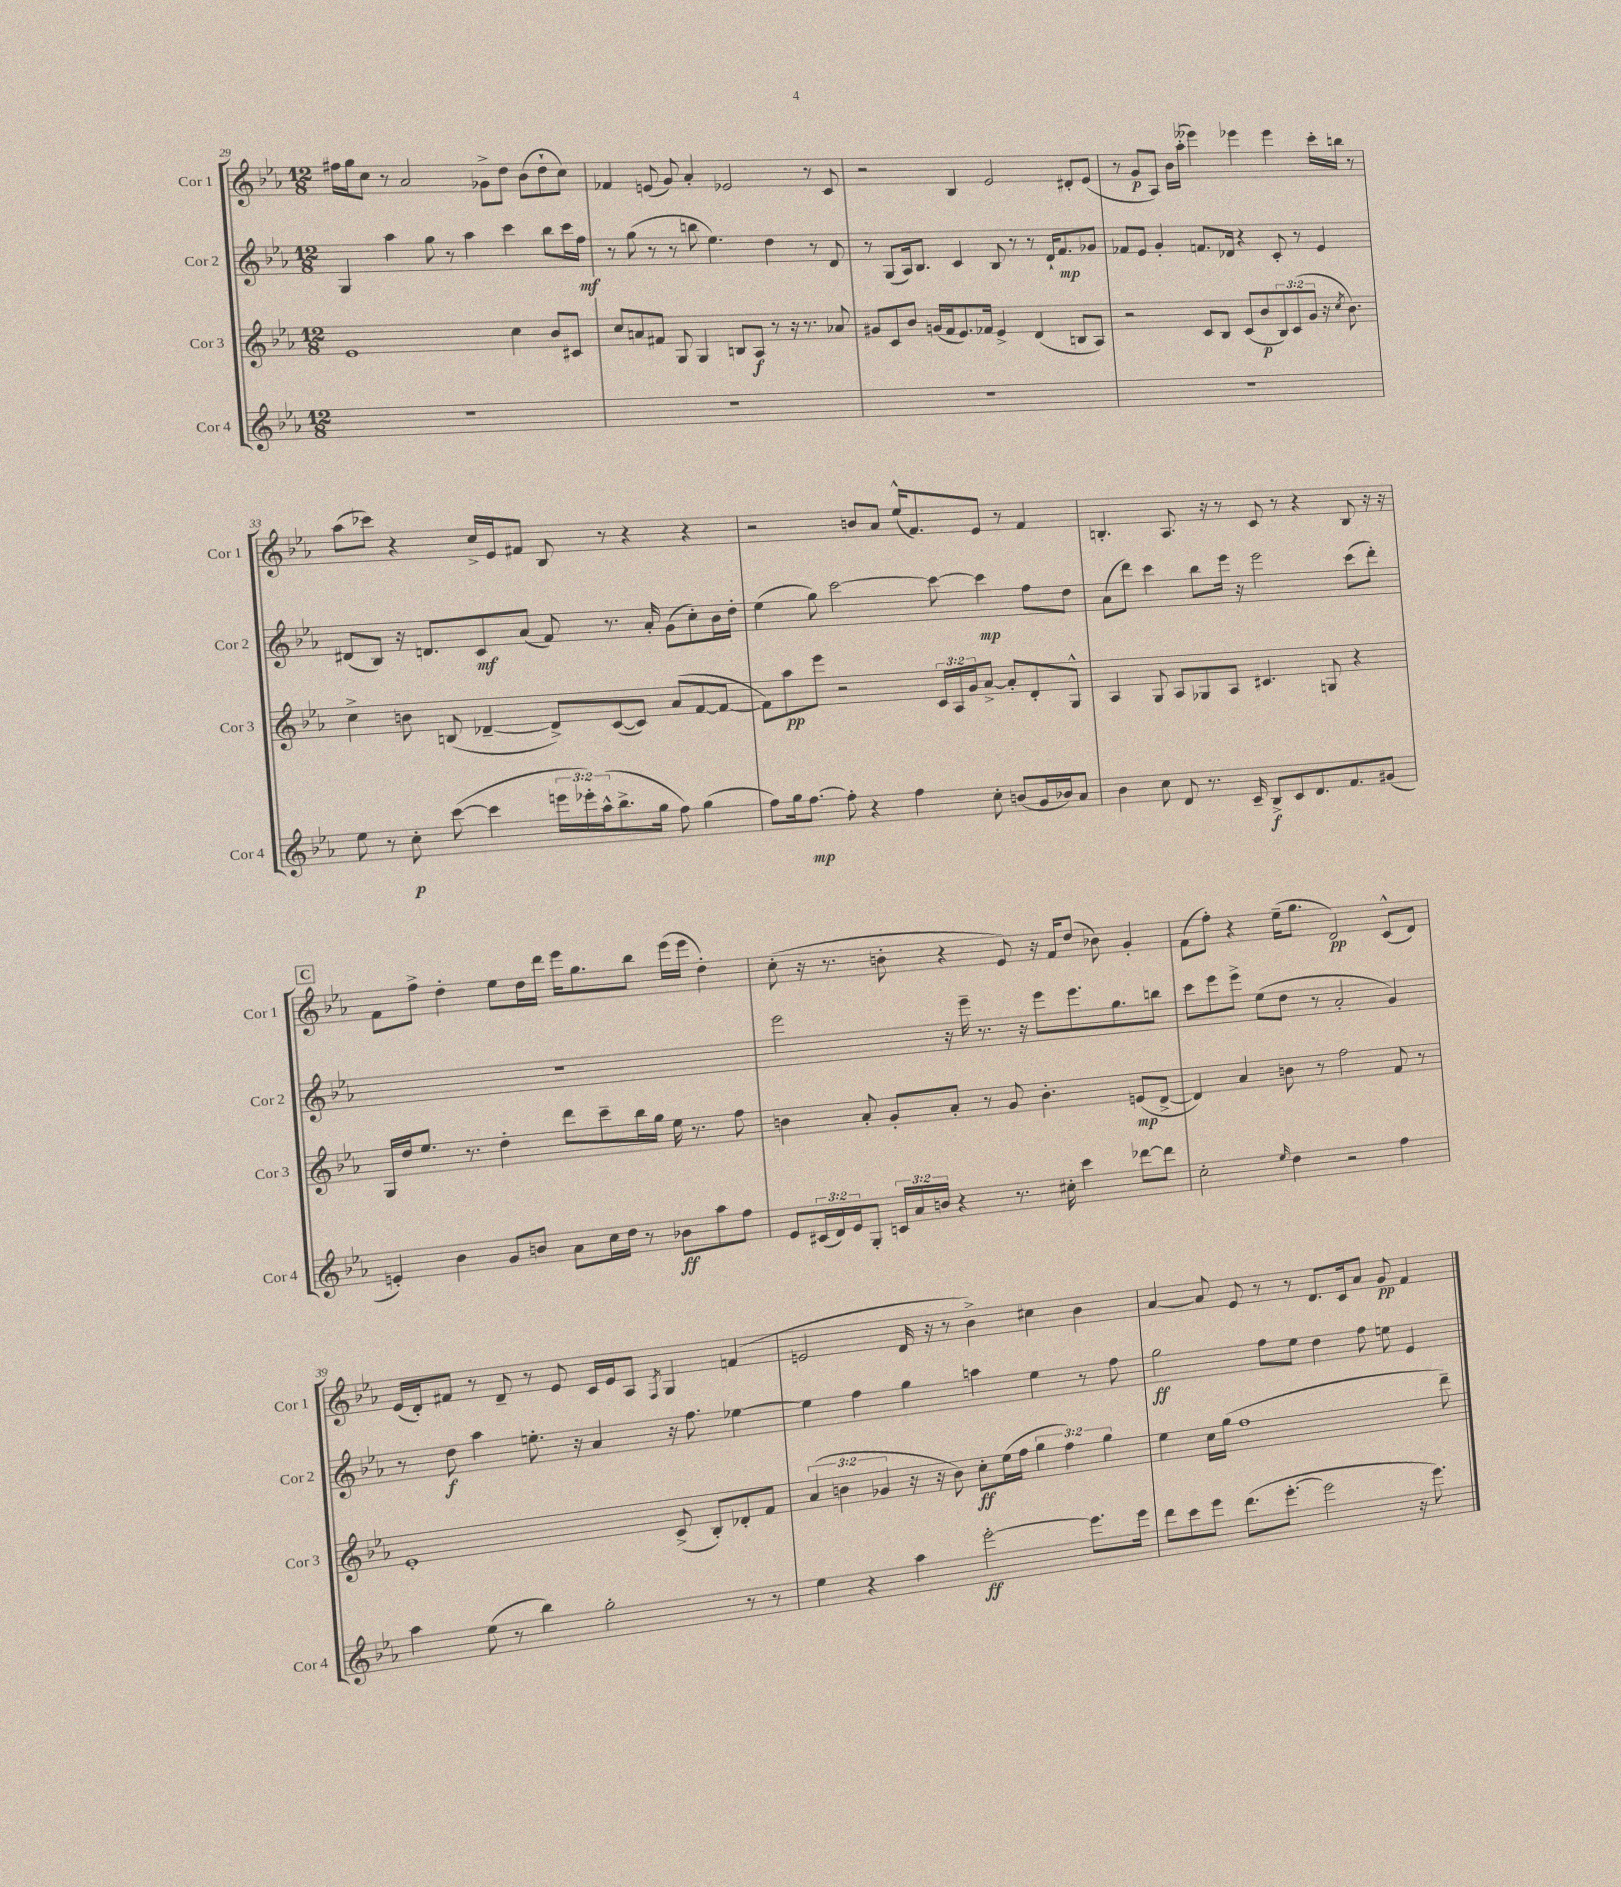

**kern	**dynam	**kern	**dynam	**kern	**dynam	**kern	**dynam
*part4	*part4	*part3	*part3	*part2	*part2	*part1	*part1
*staff4	*staff4	*staff3	*staff3	*staff2	*staff2	*staff1	*staff1
*I"Cor 4	*	*I"Cor 3	*	*I"Cor 2	*	*I"Cor 1	*
*I'Cor 4	*	*I'Cor 3	*	*I'Cor 2	*	*I'Cor 1	*
*clefG2	*	*clefG2	*	*clefG2	*	*clefG2	*
*k[b-e-a-]	*	*k[b-e-a-]	*	*k[b-e-a-]	*	*k[b-e-a-]	*
*M12/8	*	*M12/8	*	*M12/8	*	*M12/8	*
=29	=29	=29	=29	=29	=29	=29	=29
1.r	.	1e-	.	4G/	.	16ff#X\LL	.
.	.	.	.	.	.	16gg\J	.
.	.	.	.	.	.	8cc\J	.
.	.	.	.	4aa-\	.	8r	.
.	.	.	.	.	.	2a-/	.
.	.	.	.	8gg\	.	.	.
.	.	.	.	8r	.	.	.
.	.	.	.	4aa-\	.	.	.
.	.	.	.	.	.	8g-X^\L	.
.	.	4cc\	.	4ccc\	.	8dd\J	.
.	.	.	.	.	.	(8b-\L	.
.	.	8b-/L	.	8bb-\L	.	8dd`\	.
.	.	8c#X/J	.	16ccc\L	.	8cc\J)	.
.	.	.	.	16ff\JJ	mf	.	.
=30	=30	=30	=30	=30	=30	=30	=30
1.r	.	8cc/L	.	8r	.	4f-X/	.
.	.	8an/	.	(8gg\	.	.	.
.	.	8f#X/J	.	8r	.	(8en/	.
.	.	8G/	.	8r	.	8g/)	.
.	.	4G/	.	8bbn\	.	4a-'/	.
.	.	.	.	4.ee-\)	.	.	.
.	.	8Bn/L	.	.	.	2e-X/	.
.	.	8A-/J	f	.	.	.	.
.	.	8r	.	4dd\	.	.	.
.	.	16r	.	.	.	.	.
.	.	8.r	.	.	.	.	.
.	.	.	.	8r	.	8r	.
.	.	8a-X/	.	8d/	.	8c/	.
=31	=31	=31	=31	=31	=31	=31	=31
1.r	.	8g#X/L	.	8r	.	2r	.
.	.	8c/	.	(8G/L	.	.	.
.	.	8b-/J	.	16A-/k)	.	.	.
.	.	.	.	8.B-/J	.	.	.
.	.	(16gn/LL	.	.	.	.	.
.	.	16f/J	.	.	.	.	.
.	.	8.e-/)	.	4c/	.	4B-/	.
.	.	16f-X/Jk	.	.	.	.	.
.	.	4e-^/	.	8B-/	.	2e-/	.
.	.	.	.	8r	.	.	.
.	.	(4d/	.	8r	.	.	.
.	.	.	.	16d`/KL	.	.	.
.	.	.	.	8.f/	mp	.	.
.	.	8Bn/L	.	.	.	8d#X'/L	.
.	.	8A-/J)	.	8g-X/J	.	(8e-/J	.
=32	=32	=32	=32	=32	=32	=32	=32
1.r	.	2r	.	8f-X/L	.	8r	.
.	.	.	.	8e-/J	.	8g/L	p
.	.	.	.	4g'/	.	8A-/J)	.
.	.	.	.	.	.	16b-\LL	.
.	.	.	.	.	.	(16aa-'\JJ	.
.	.	8c/L	.	8.fn/L	.	4eee--X\)	.
.	.	8B-/J	.	.	.	.	.
.	.	.	.	16d-X/Jk	.	.	.
.	.	(8c/L	.	4r	.	4eee-X\	.
.	.	8b-/	p	.	.	.	.
.	.	12B-/)	.	8c'/	.	4eee-\	.
.	.	(12c/	.	.	.	.	.
.	.	.	.	8r	.	.	.
.	.	12g/J	.	.	.	.	.
.	.	16r	.	4e-/	.	16ccc'\LL	.
.	.	8qcc/	.	.	.	.	.
.	.	8.b-\)	.	.	.	16bbn\JJ	.
.	.	.	.	.	.	8r	.
!!LO:LB:g=z
=33	=33	=33	=33	=33	=33	=33	=33
8ee-\	.	4cc^\	.	(8d#X/L	.	(8aa-\L	.
8r	.	.	.	8B-/J)	.	8ccc-X\J)	.
8cc'\	p	8bn\	.	16r	.	4r	.
.	.	.	.	8.dn/L	.	.	.
([8ccc\	.	(8Bn/	.	.	.	.	.
4ccc\]	.	[4d-X~/	.	8c/	mf	16cc^/LL	.
.	.	.	.	.	.	16e-/J	.
.	.	.	.	(8a-/J	.	8f#X/J	.
24eeen\LL	.	8d-^/L])	.	8f/)	.	8B-/	.
24eee-X'\)	.	.	.	.	.	.	.
(24aa-^^\J	.	.	.	.	.	.	.
8.bb-^\	.	([8c/	.	8.r	.	8r	.
.	.	8c/J])	.	.	.	4r	.
16gg\Jk	.	.	.	16a-'/	.	.	.
8ff\)	.	(8a-/L	.	(8g\L	.	.	.
(4gg\	.	[8f/	.	8cc'\)	.	4r	.
.	.	8f/J_	.	16b-\L	.	.	.
.	.	.	.	16dd'\JJ	.	.	.
=34	=34	=34	=34	=34	=34	=34	=34
8ff\L)	.	8f\L])	.	(4ee-\	.	2r	.
16gg\k	.	8aa-\	pp	.	.	.	.
[8.ff\J	mp	.	.	.	.	.	.
.	.	8eee-\J	.	8gg\)	.	.	.
8ff'\]	.	2r	.	[2ccc\	.	.	.
4r	.	.	.	.	.	8bn/L	.
.	.	.	.	.	.	8a-/J	.
4ff\	.	.	.	.	.	(16ee-^^/KL	.
.	.	.	.	.	.	8.f/)	.
.	.	24c/LL	.	8ccc\_	.	.	.
.	.	24A-/	.	.	.	.	.
.	.	24g/J	.	.	.	.	.
8cc'\	.	[8a-^/J	.	4ccc\]	mp	8e-/J	.
(8bn/L	.	8a-'/L]	.	.	.	8r	.
16g/L	.	8d'/	.	8ff\L	.	4f/	.
16b-X/J)	.	.	.	.	.	.	.
8a-/J	.	8G^^/J	.	8dd\J	.	.	.
=35	=35	=35	=35	=35	=35	=35	=35
4b-\	.	4A-/	.	(8a-\L	.	4.Bn'/	.
.	.	.	.	8ddd\J)	.	.	.
8cc\	.	8G/	.	4ccc\	.	.	.
8d/	.	8A-/L	.	.	.	8.A-/	.
8.r	.	8G-X/	.	8bb-\L	.	.	.
.	.	.	.	.	.	16r	.
.	.	8A-/J	.	16eee-\Jk	.	8r	.
16c~/	.	.	.	16r	.	.	.
8B-^/L	f	4.c#X/	.	2eee-\	.	8c/	.
8c/	.	.	.	.	.	8r	.
8.d/	.	.	.	.	.	4r	.
.	.	8Gn/	.	.	.	.	.
8.f/	.	.	.	.	.	.	.
.	.	4r	.	(8ccc\L	.	8B/	.
(8g#X/J	.	.	.	8ddd'\J)	.	16r	.
.	.	.	.	.	.	16r	.
!!LO:LB:g=z
!!LO:REH:place=s1:t=C
=36	=36	=36	=36	=36	=36	=36	=36
4en'/)	.	16G/LL	.	1.r	.	8f\L	.
.	.	16dd/J	.	.	.	.	.
.	.	8.ee-/J	.	.	.	8ff^\J	.
4b-\	.	.	.	.	.	4dd'\	.
.	.	8.r	.	.	.	.	.
8g/L	.	4dd'\	.	.	.	8ee-\L	.
8bn/J	.	.	.	.	.	16dd\L	.
.	.	.	.	.	.	16ddd\JJ	.
8a-\L	.	8ddd\L	.	.	.	16eee-\KL	.
.	.	.	.	.	.	8.gg\	.
16cc\L	.	8ccc~\	.	.	.	.	.
16dd\JJ	.	.	.	.	.	.	.
8r	.	16bb-\L	.	.	.	8bb-\J	.
.	.	16gg\JJ	.	.	.	.	.
8b-X\L	ff	16ee-\	.	.	.	(16eee-\LL	.
.	.	8.r	.	.	.	16eee-\JJ	.
8aa-\	.	.	.	.	.	4dd'\)	.
8ff\J	.	8ff\	.	.	.	.	.
=37	=37	=37	=37	=37	=37	=37	=37
8e-/L	.	4bn\	.	2eee-\	.	(8cc'\	.
(24c#X/L	.	.	.	.	.	16r	.
24d/)	.	.	.	.	.	.	.
.	.	.	.	.	.	8.r	.
24e-/J	.	.	.	.	.	.	.
8G'/J	.	8a-'/	.	.	.	.	.
24cn/LL	.	8g'/L	.	.	.	8bn'\	.
24a-/	.	.	.	.	.	.	.
24bn/JJ	.	.	.	.	.	.	.
4r	.	8a-'/J	.	16r	.	4r	.
.	.	.	.	16eee-~\	.	.	.
.	.	8r	.	8.r	.	.	.
8.r	.	8g/	.	.	.	8e-/)	.
.	.	.	.	16r	.	.	.
.	.	4.b'\	.	8eee-\L	.	16r	.
16cc#X'\	.	.	.	.	.	16f/KL	.
4ccc\	.	.	.	8.eee-\	.	(8dd/J	.
.	.	.	.	.	.	8b-X\)	.
.	.	.	.	8.gg\	.	.	.
[8ddd-X\L	.	(8en/L	mp	.	.	4g'/	.
8ddd-\J]	.	[8d^/J	.	8bbn\J	.	.	.
=38	=38	=38	=38	=38	=38	=38	=38
2cc'\	.	4d/])	.	8ccc\L	.	(8f\L	.
.	.	.	.	8eee-\	.	8ff'\J)	.
.	.	4a-/	.	8eee-^\J	.	4r	.
.	.	.	.	(8ee-\L	.	.	.
16qqee-/	.	.	.	.	.	.	.
4dd\	.	8bn\	.	8dd\J	.	(16ee-~\KL	.
.	.	.	.	.	.	8.gg\J	.
.	.	8r	.	8r	.	.	.
2r	.	2ff\	.	2a-'/	.	2d/)	pp
4ff\	.	8f/	.	4g/)	.	(8c^^/L	.
.	.	8r	.	.	.	8d/J)	.
!!LO:LB:g=z
=39	=39	=39	=39	=39	=39	=39	=39
4aa-\	.	1e-'	.	8r	.	(16e-/LL	.
.	.	.	.	.	.	16d'/J)	.
.	.	.	.	8dd\	f	8f#X/J	.
(8ee-\	.	.	.	4aa-\	.	8r	.
8r	.	.	.	.	.	8d~/	.
4bb-\)	.	.	.	8.een'\	.	8r	.
.	.	.	.	.	.	8e-/	.
.	.	.	.	16r	.	.	.
2gg'\	.	.	.	4a-/	.	16c/LL	.
.	.	.	.	.	.	16e-/J	.
.	.	.	.	.	.	8A-/J	.
.	.	.	.	.	.	8qF/	.
.	.	(8c^/	.	16r	.	4G/	.
.	.	.	.	8.ff\	.	.	.
.	.	8B-'/L)	.	.	.	.	.
8r	.	8d-X'/	.	[4ee-X\	.	(4fn/	.
8r	.	8f/J	.	.	.	.	.
=40	=40	=40	=40	=40	=40	=40	=40
4ee-\	.	(6a-/	.	4ee-\]	.	2en/	.
.	.	6bn\	.	.	.	.	.
4r	.	.	.	4ff\	.	.	.
.	.	6g-X/	.	.	.	.	.
4aa-\	.	16r	.	4gg\	.	16d/	.
.	.	16r	.	.	.	16r	.
.	.	8b\)	.	.	.	8r	.
[2eee-'\	ff	8cc'\L	ff	4aan\	.	4b-^\)	.
.	.	(16ee-\L	.	.	.	.	.
.	.	16ff\JJ	.	.	.	.	.
.	.	6gg\	.	4ee-\	.	4cc#X\	.
.	.	6ff\)	.	.	.	.	.
8.eee-\L]	.	.	.	8r	.	4b-\	.
.	.	6gg\	.	.	.	.	.
.	.	.	.	8ff\	.	.	.
16eee-\Jk	.	.	.	.	.	.	.
=41	=41	=41	=41	=41	=41	=41	=41
8ddd\L	.	4ee-\	.	2gg\	ff	[4a-/	.
8ccc\	.	.	.	.	.	.	.
8eee-\J	.	16cc\LL	.	.	.	8a-/]	.
.	.	(16gg\JJ	.	.	.	.	.
(8.ddd\L	.	1ff	.	.	.	8e-/	.
.	.	.	.	8ff\L	.	8r	.
[8.eee-'\J	.	.	.	.	.	.	.
.	.	.	.	8ee-\J	.	8r	.
2eee-\]	.	.	.	4dd\	.	8.d/L	.
.	.	.	.	.	.	16c/k	.
.	.	.	.	8ff\	.	8a-/J	.
.	.	.	.	8een\	.	8g/	pp
16r	.	.	.	4e-/	.	4f/	.
8.eee-\)	.	.	.	.	.	.	.
.	.	8ddd~\)	.	.	.	.	.
==	==	==	==	==	==	==	==
*-	*-	*-	*-	*-	*-	*-	*-
